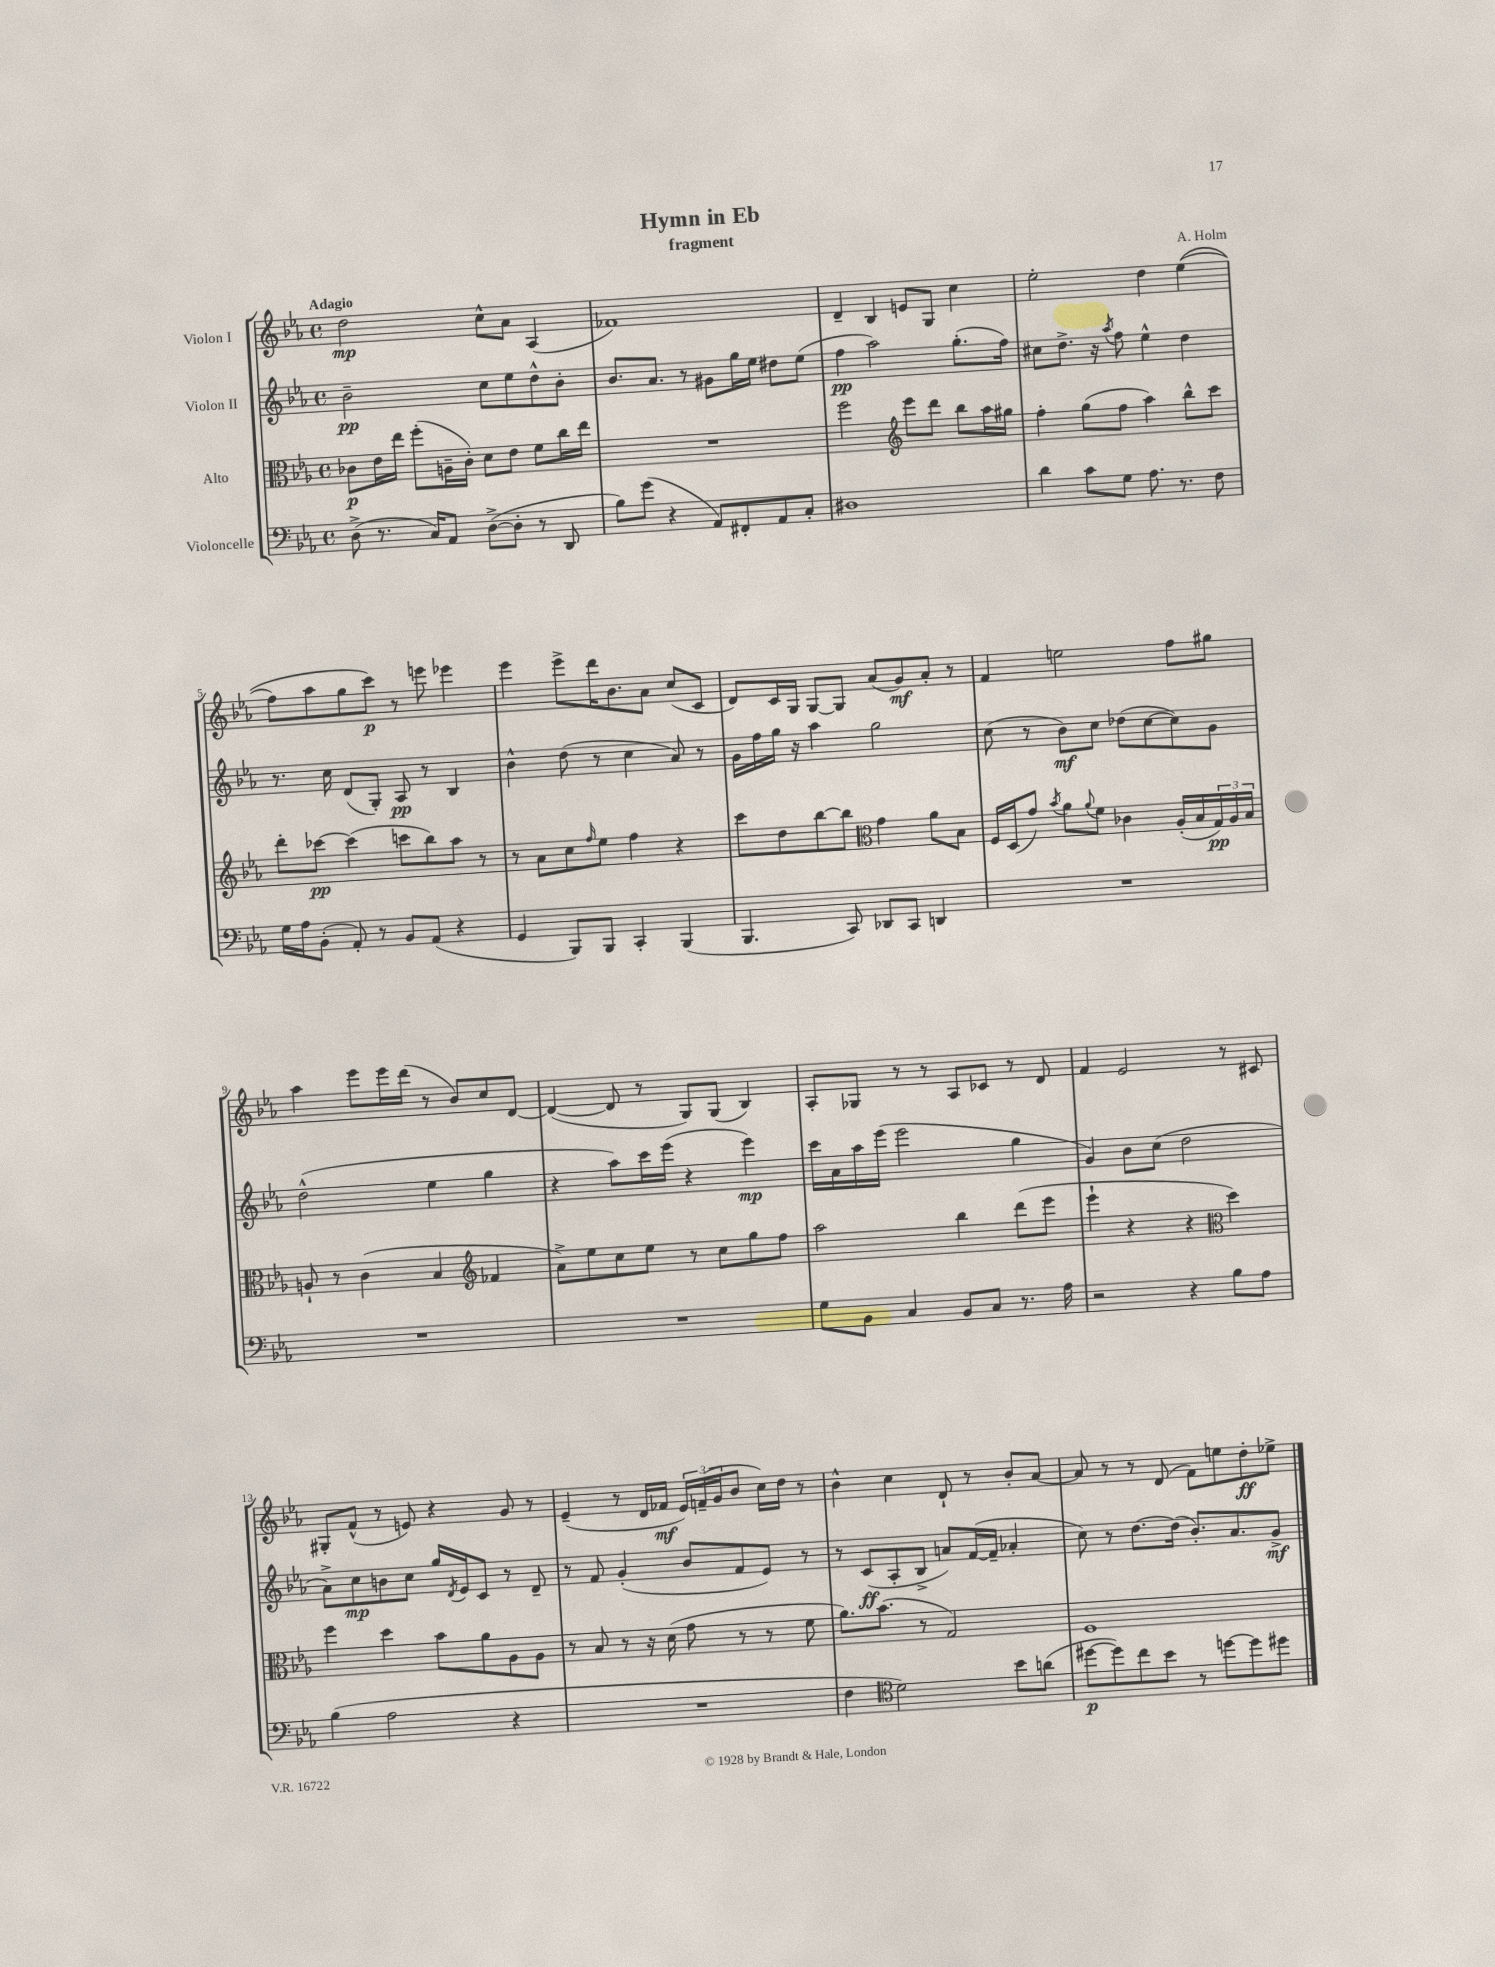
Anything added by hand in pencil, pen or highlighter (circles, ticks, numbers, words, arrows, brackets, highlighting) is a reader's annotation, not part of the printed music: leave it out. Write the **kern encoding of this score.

**kern	**dynam	**kern	**dynam	**kern	**dynam	**kern	**dynam
*part4	*part4	*part3	*part3	*part2	*part2	*part1	*part1
*staff4	*staff4	*staff3	*staff3	*staff2	*staff2	*staff1	*staff1
*I"Violoncelle	*	*I"Alto	*	*I"Violon II	*	*I"Violon I	*
*clefF4	*	*clefC3	*	*clefG2	*	*clefG2	*
*k[b-e-a-]	*	*k[b-e-a-]	*	*k[b-e-a-]	*	*k[b-e-a-]	*
*M4/4	*	*M4/4	*	*M4/4	*	*M4/4	*
*met(c)	*	*met(c)	*	*met(c)	*	*met(c)	*
=1	=1	=1	=1	=1	=1	=1	=1
!	!	!	!	!	!	!LO:TX:a:B:t=Adagio	!
(8D^\	.	8c-X\L	p	2b-~\	pp	2dd\	mp
8.r	.	16e-\L	.	.	.	.	.
.	.	16ee-\JJ	.	.	.	.	.
.	.	(8ff'\L	.	.	.	.	.
16C/KL)	.	.	.	.	.	.	.
8AA-/J	.	16An~\L	.	.	.	.	.
.	.	16c-'\JJ)	.	.	.	.	.
([8D^\L	.	8d\L	.	8cc\L	.	8cc^^\L	.
8D'\J]	.	8e-\J	.	8ee-\	.	8a-\J	.
8r	.	8f\L	.	8dd^^\	.	(4A-/	.
8DD/	.	16cc\L	.	8b-'\J	.	.	.
.	.	16ee-\JJ	.	.	.	.	.
=2	=2	=2	=2	=2	=2	=2	=2
8B-\L)	.	1r	.	8.b-/L	.	1f-X)	.
(8g\J	.	.	.	.	.	.	.
.	.	.	.	8.a-/J	.	.	.
4r	.	.	.	.	.	.	.
.	.	.	.	8r	.	.	.
8AA-/L)	.	.	.	8g#X\L	.	.	.
8FF#X'/	.	.	.	16gg\L	.	.	.
.	.	.	.	16ee-\JJ	.	.	.
8AA-/	.	.	.	8dd#X\L	.	.	.
8C'/J	.	.	.	(8ee-\J	.	.	.
=3	=3	=3	=3	=3	=3	=3	=3
1D#X	.	2ff\	.	4ff\	pp	4d~/	.
.	.	.	.	2aa-\)	.	4B-/	.
*	*	*clefG2	*	*	*	*	*
.	.	8eee-\L	.	.	.	8en/L	.
.	.	8ddd\J	.	.	.	8G/J	.
.	.	8bb-\L	.	(8.gg'\L	.	4cc\	.
.	.	16aa-\L	.	.	.	.	.
.	.	16gg#X\JJ	.	16ff\Jk)	.	.	.
=4	=4	=4	=4	=4	=4	=4	=4
4d\	.	4ff'\	.	8cc#X\L	.	2ee-'\	.
.	.	.	.	8.dd^\J	.	.	.
8c\L	.	(8gg\L	.	.	.	.	.
.	.	.	.	16r	.	.	.
.	.	.	.	8qaa-/	.	.	.
8G\J	.	8ff\J	.	8ff\	.	.	.
8.A-\	.	4aa-\)	.	4ee-^^\	.	4dd\	.
8.r	.	.	.	.	.	.	.
.	.	8bb-^^\L	.	4dd\	.	((4ee-\	.
8F\	.	8ccc\J	.	.	.	.	.
!!LO:LB:g=z
=5	=5	=5	=5	=5	=5	=5	=5
16G\LL	.	8ddd'\L	.	8.r	.	8ff\L)	.
16A-\J	.	.	.	.	.	.	.
(8BB-'\J	.	[8ccc-X\J	pp	.	.	8aa-\	.
.	.	.	.	16cc\	.	.	.
8AA-'/)	.	(4ccc-\]	.	(8d/L	.	8gg\	.
8r	.	.	.	8G'/J)	.	8ccc\J)	p
8BB-/L	.	8cccn\L	.	8A-/	pp	8r	.
(8AA-/J	.	8bb-\)	.	8r	.	8eeen\	.
4r	.	8aa-\J	.	4B-/	.	4eee-X\	.
.	.	8r	.	.	.	.	.
=6	=6	=6	=6	=6	=6	=6	=6
4GG/	.	8r	.	4b-^^\	.	4eee-\	.
.	.	8a-\L	.	.	.	.	.
8BBB-/L)	.	8cc\	.	(8dd\	.	8eee-^\L	.
.	.	16qqff/	.	.	.	.	.
8BBB-/J	.	8ee-\J	.	8r	.	16ddd\K	.
.	.	.	.	.	.	8.b-\	.
4CC'/	.	4ff\	.	4cc\	.	.	.
.	.	.	.	.	.	8a-\J	.
(4BBB-/	.	4r	.	8a-/)	.	(8cc/L	.
.	.	.	.	8r	.	8c/J	.
=7	=7	=7	=7	=7	=7	=7	=7
4.BBB-/	.	8ccc\L	.	16g\LL	.	8d/L)	.
.	.	.	.	16ff\	.	.	.
.	.	8dd\	.	16gg\JJ	.	16c/L	.
.	.	.	.	16r	.	16G/JJ	.
.	.	[8bb-\	.	4aa-\	.	[8G/L	.
8CC/)	.	8bb-\J]	.	.	.	8G/J]	.
*	*	*clefC3	*	*	*	*	*
8DD-X/L	.	4g\	.	2gg\	.	(8a-/L	.
8CC/J	.	.	.	.	.	8g/)	mf
4DDn/	.	8a-\L	.	.	.	8a-'/J	.
.	.	8B-\J	.	.	.	8r	.
=8	=8	=8	=8	=8	=8	=8	=8
1r	.	16F/LL	.	(8cc\	.	4f/	.
.	.	(16D/J	.	.	.	.	.
.	.	8g/J)	.	8r	.	.	.
.	.	8qb-/	.	.	.	.	.
.	.	8a-\L	.	8b-\L)	mf	2een\	.
.	.	8qqa-/	.	.	.	.	.
.	.	8f\J	.	8cc\J	.	.	.
.	.	4c-X\	.	(8dd-X\L	.	.	.
.	.	.	.	[8cc\	.	.	.
.	.	(16A-'/LL	.	8cc\])	.	8ff\L	.
.	.	16B-/	.	.	.	.	.
.	.	24G/)	pp	8g\J	.	8gg#X\J	.
.	.	24A-/	.	.	.	.	.
.	.	24B-/JJ	.	.	.	.	.
!!LO:LB:g=z
=9	=9	=9	=9	=9	=9	=9	=9
1r	.	8An`/	.	(2dd^^\	.	4aa-\	.
.	.	8r	.	.	.	.	.
.	.	(4c\	.	.	.	8eee-\L	.
.	.	.	.	.	.	16eee-\L	.
.	.	.	.	.	.	(16ddd\JJ	.
.	.	4B-/	.	4ee-\	.	8r	.
.	.	.	.	.	.	8b-/L)	.
*	*	*clefG2	*	*	*	*	*
.	.	4f-X/	.	4gg\	.	8cc/	.
.	.	.	.	.	.	[8d/J	.
=10	=10	=10	=10	=10	=10	=10	=10
1r	.	8a-^\L)	.	4r	.	(4d/_	.
.	.	8ee-\	.	.	.	.	.
.	.	8cc\	.	8aa-\L)	.	8d/]	.
.	.	8ee-\J	.	16ccc\L	.	8r	.
.	.	.	.	(16eee-\JJ	.	.	.
.	.	8r	.	4r	.	8G/L)	.
.	.	8cc\L	.	.	.	(8G/J	.
.	.	8gg\	.	4eee-\)	mp	4B-/)	.
.	.	8ff\J	.	.	.	.	.
=11	=11	=11	=11	=11	=11	=11	=11
8G\L	.	2aa-\	.	16ccc\LL	.	8A-'/L	.
.	.	.	.	16a-\	.	.	.
8BB-\J	.	.	.	16aa-\	.	8G-X/J	.
.	.	.	.	(16eee-\JJ	.	.	.
4C/	.	.	.	2eee-\	.	8r	.
.	.	.	.	.	.	8r	.
8BB-/L	.	4bb-\	.	.	.	8A-/L	.
8C/J	.	.	.	.	.	8c-X/J	.
8.r	.	(8ddd\L	.	4gg\	.	8r	.
.	.	8eee-\J	.	.	.	8d/	.
16A-\	.	.	.	.	.	.	.
=12	=12	=12	=12	=12	=12	=12	=12
2r	.	4eee-`\	.	4g/)	.	4f/	.
.	.	4r	.	8b-\L	.	2e-/	.
.	.	.	.	(8cc\J	.	.	.
4r	.	4r	.	2dd\	.	.	.
*	*	*clefC3	*	*	*	*	*
8B-\L	.	4dd\)	.	.	.	8r	.
8A-\J	.	.	.	.	.	8c#X/	.
!!LO:LB:g=z
=13	=13	=13	=13	=13	=13	=13	=13
(4B-\	.	4ff\	.	8a-^\L)	.	8G#X'/L	.
.	.	.	.	8cc\	mp	(8f^^/J	.
2A-\	.	4dd\	.	8bn\	.	8r	.
.	.	.	.	8cc\J	.	8en/)	.
.	.	8b-\L	.	16gg/LL	.	4r	.
.	.	.	.	8qd/	.	.	.
.	.	.	.	16e-/J	.	.	.
.	.	8a-\	.	8c/J	.	.	.
4r	.	8A-\	.	8r	.	8g/	.
.	.	8A-\J	.	8d~/	.	8r	.
=14	=14	=14	=14	=14	=14	=14	=14
1r	.	8r	.	8r	.	(4e-~/	.
.	.	8B-/	.	8f/	.	.	.
.	.	8r	.	(4g'/	.	8r	.
.	.	16r	.	.	.	16d/LL	.
.	.	(16d\	.	.	.	16f-X/JJ	mf
.	.	8g\	.	8b-/L	.	24e-/LL)	.
.	.	.	.	.	.	(24fn~/	.
.	.	.	.	.	.	24g/J	.
.	.	8r	.	8f/	.	8b-/J	.
.	.	8r	.	8e-/J)	.	16cc\LL)	.
.	.	.	.	.	.	16dd\JJ	.
.	.	8f\	.	8r	.	8r	.
=15	=15	=15	=15	=15	=15	=15	=15
4F\	.	8.a-\L)	.	8r	.	4b-^^\	.
.	.	.	.	(8c/L	ff	.	.
.	.	(8.b-\J	.	.	.	.	.
*clefC4	*	*	*	*	*	*	*
2d\)	.	.	.	8A-'/	.	4cc\	.
.	.	8r	.	8B-^/J	.	.	.
.	.	2G/)	.	8an/L)	.	8d`/	.
.	.	.	.	([16f/L	.	8r	.
.	.	.	.	16f~/JJ]	.	.	.
8b-\L	.	.	.	4a-X'/	.	8b-'/L	.
(8an\J	.	.	.	.	.	[8a-/J	.
=16	=16	=16	=16	=16	=16	=16	=16
[8dd#X\L	p	1F	.	8cc\)	.	8a-/]	.
8dd#\])	.	.	.	8r	.	8r	.
8cc\	.	.	.	[8.dd\L	.	8r	.
8b-\J	.	.	.	.	.	(8d/	.
.	.	.	.	(16dd\Jk]	.	.	.
8r	.	.	.	8.b-'/L)	.	8f\L)	.
[8ddn\L	.	.	.	.	.	8een\	.
.	.	.	.	8.a-/	.	.	.
8dd\]	.	.	.	.	.	8dd'\	ff
8dd#X\J	.	.	.	8g^/J	mf	8ee-X^\J	.
==	==	==	==	==	==	==	==
*-	*-	*-	*-	*-	*-	*-	*-
